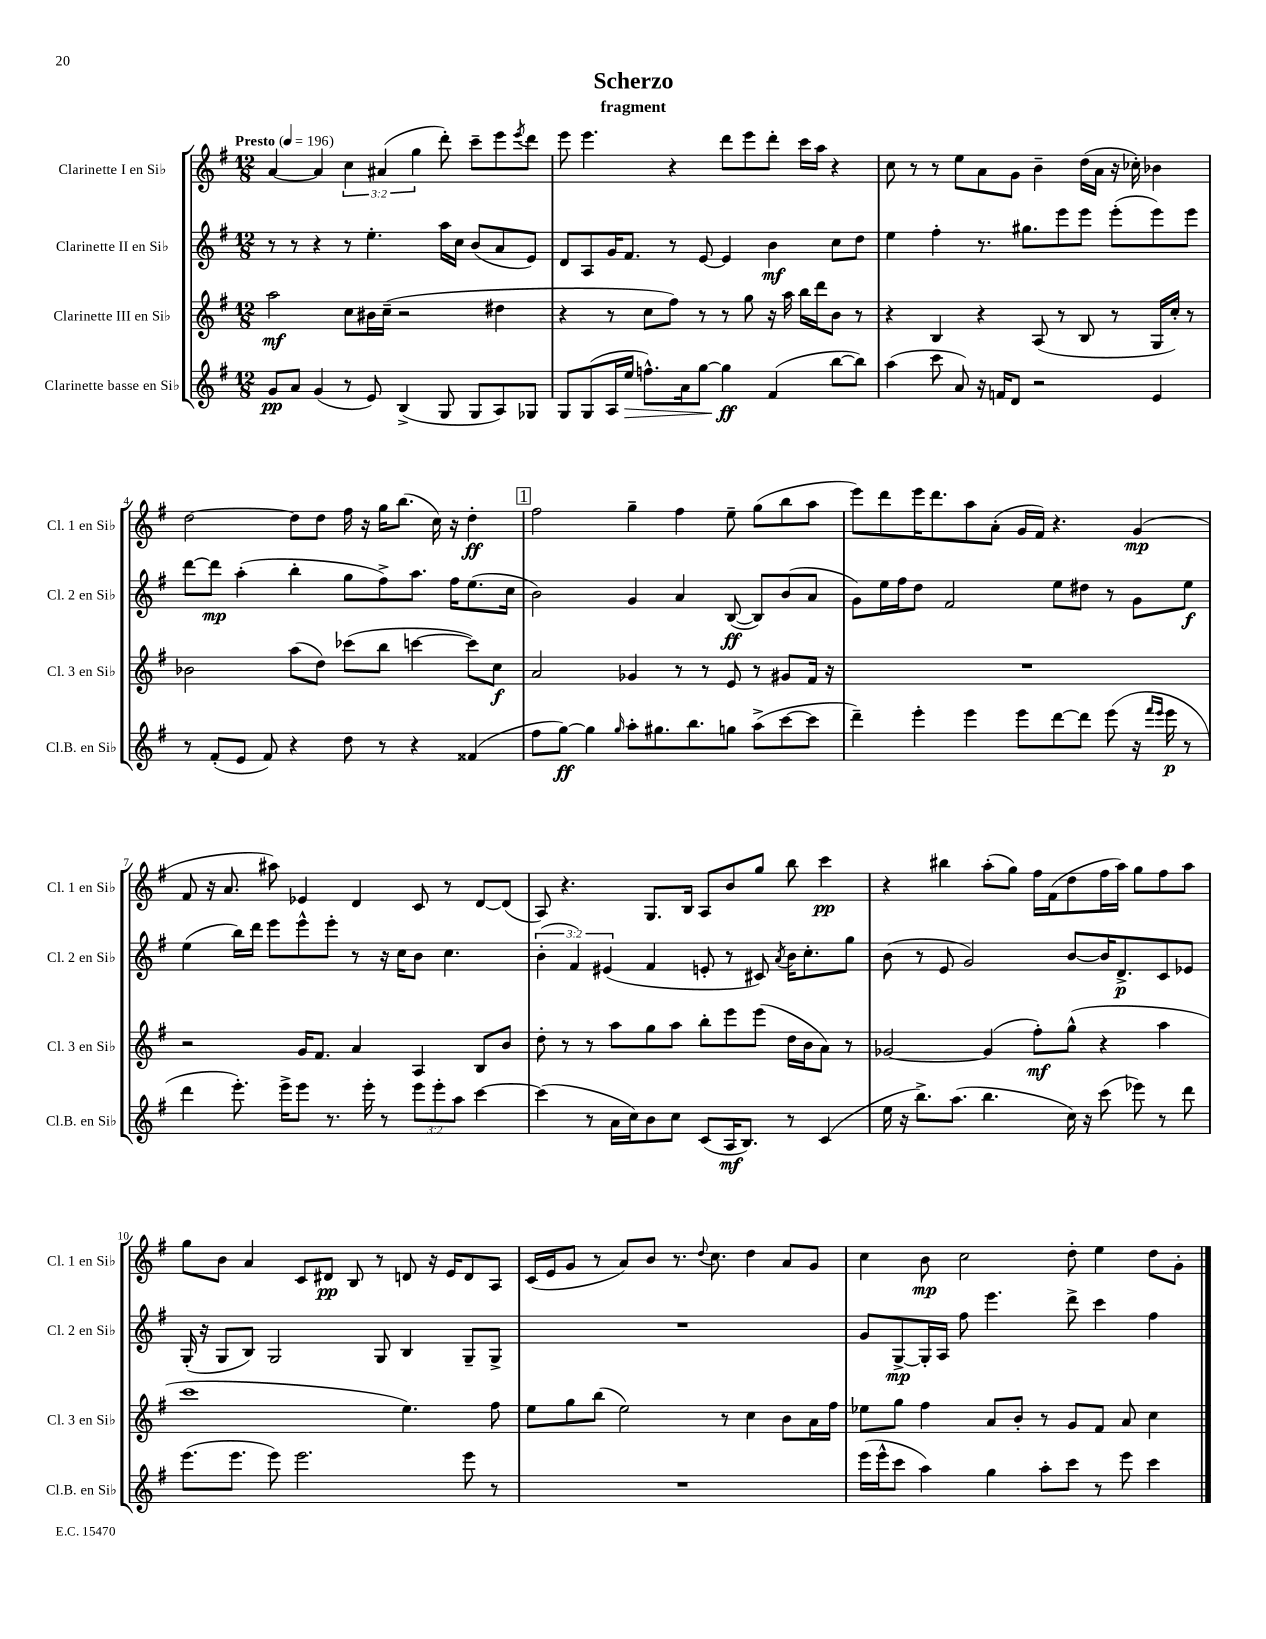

**kern	**kern	**kern	**kern
*staff4	*staff3	*staff2	*staff1
*clefG2	*clefG2	*clefG2	*clefG2
*k[f#]	*k[f#]	*k[f#]	*k[f#]
*M12/8	*M12/8	*M12/8	*M12/8
*MM196	*MM196	*MM196	*MM196
8g	2aa	8r	[4a
8a	.	8r	.
(4g	.	4r	4a]
8r	8cc	8r	6cc
8e)	16b#	4.ee'	.
.	.	.	(6a#
.	(16cc~	.	.
(4B^	2r	.	.
.	.	.	6gg
8G	.	16aa	8ddd')
.	.	16cc	.
8G	.	(8b	8ccc~
8A)	4dd#	8a	8eee
.	.	.	8qeee
8G-	.	8e)	8ddd
=	=	=	=
8G	4r	8d	8eee
(8G	.	8A	4.eee
16A	8r	16g	.
16ee	.	8.f#	.
8.ff^^)	8cc	.	.
.	8ff#)	8r	4r
16a	.	.	.
[8gg	8r	[8e	.
4gg]	8r	4e]	8ddd
.	8gg	.	8eee
(4f#	16r	4b	8ddd'
.	16aa	.	.
.	16bb	.	16ccc
.	16ddd	.	16aa
[8bb	8b	8cc	4r
8bb])	8r	8dd	.
=	=	=	=
(4aa	4r	4ee	8cc
.	.	.	8r
8ccc	4B	4ff#'	8r
8a)	.	.	8ee
16r	4r	8.r	8a
16f	.	.	.
8d	.	.	8g
.	.	8.gg#	.
2r	(8A	.	4b~
.	8r	8eee	.
.	8B	8eee	(16dd
.	.	.	16a
.	8r	(8eee'	16r
.	.	.	16cc-')
4e	16G	8eee)	4b-
.	16cc')	.	.
.	8r	8eee	.
=	=	=	=
8r	2b-	[8ddd	[2dd
(8f#'	.	8ddd]	.
8e	.	(4aa'	.
8f#)	.	.	.
4r	(8aa	4bb'	8dd]
.	8dd)	.	8dd
8dd	(8ccc-	8gg	16ff#
.	.	.	16r
8r	8bb	8ff#^)	16gg
.	.	.	(8.bb
4r	[4ccc	8.aa	.
.	.	.	16cc)
.	.	16ff#	16r
(4f##	8ccc])	(8.ee	4dd'
.	8cc	.	.
.	.	16cc	.
=	=	=	=
8ff#	2a	2b)	2ff#
[8gg)	.	.	.
4gg]	.	.	.
16qqgg	.	.	.
8aa'	4g-	4g	4gg~
8.gg#	.	.	.
.	8r	4a	4ff#
8.bb	.	.	.
.	8r	.	.
8gg	8e	([8B	8ee~
(8aa^	8r	8B])	(8gg
[8ccc	8g#	(8b	8bb
8ccc]	16f#	8a	8aa
.	16r	.	.
=	=	=	=
4ddd~)	1.r	8g)	8eee)
.	.	16ee	8ddd
.	.	16ff#	.
4eee'	.	8dd	16eee
.	.	.	8.ddd
.	.	2f#	.
4eee	.	.	8aa
.	.	.	(8a'
8eee	.	.	16g
.	.	.	16f#)
[8ddd	.	8ee	4.r
8ddd]	.	8dd#	.
(8eee	.	8r	.
16r	.	8g	(4g
16qqfff#	.	.	.
16qqeee	.	.	.
16eee	.	.	.
8r	.	8ee	.
=	=	=	=
4ddd	2r	(4ee	8f#
.	.	.	16r
.	.	.	8.a
8.eee')	.	16bb)	.
.	.	16ddd	.
.	.	8eee	8aa#)
16eee^	.	.	.
8eee	16g	8eee^^	4e-
.	8.f#	.	.
8.r	.	8eee'	.
.	4a	8r	4d
16eee'	.	.	.
8r	.	16r	.
.	.	16cc	.
12eee	4A	8b	8c
12eee'	.	.	.
.	.	4.cc	8r
12aa	.	.	.
[4ccc	8B	.	[8d
.	8b	.	(8d]
=	=	=	=
(4ccc]	8dd'	(6b'	8A)
.	8r	.	4.r
.	.	6f#)	.
8r	8r	.	.
.	.	(6e#	.
16a	8aa	.	.
16cc)	.	.	.
8b	8gg	4f#	8.G
8cc	8aa	.	.
.	.	.	16B
(8c	8bb'	8e'	8A
16A	8eee	8r	8b
8.B)	.	.	.
.	(8eee	8c#)	8gg
.	.	8qa	.
8r	16dd	16b	8bb
.	16b	8.cc'	.
(4c	8a)	.	4ccc
.	8r	8gg	.
=	=	=	=
16ee	[2g-	(8b	4r
16r	.	.	.
8.bb^)	.	8r	.
.	.	8e	4bb#
(8.aa	.	.	.
.	.	2g)	.
4.bb	(4g-]	.	(8aa'
.	.	.	8gg)
.	8ff#')	.	16ff#
.	.	.	(16f#
16cc)	(8gg^^	[8b	8dd
16r	.	.	.
(8ccc	4r	16b]	16ff#
.	.	8.d^	16aa)
8eee-)	.	.	8gg
8r	4aa	8c	8ff#
8ddd	.	8e-	8aa
=	=	=	=
(8.eee	1ccc	(16G'	8gg
.	.	16r	.
.	.	8G	8b
8.eee	.	.	.
.	.	8B)	4a
8eee)	.	2G	.
2.eee	.	.	8c
.	.	.	8d#
.	.	.	8B
.	.	8G	8r
.	4.ee)	4B	8d
.	.	.	16r
.	.	.	16e
8eee	.	8G~	8d
8r	8ff#	8G^	8A
=	=	=	=
1.r	8ee	1.r	(16c
.	.	.	16e
.	8gg	.	8g
.	(8bb	.	8r
.	2ee)	.	8a)
.	.	.	8b
.	.	.	8.r
.	.	.	8qqdd
.	.	.	8.cc
.	8r	.	.
.	4cc	.	4dd
.	8b	.	8a
.	16a	.	8g
.	16ff#	.	.
=	=	=	=
(16eee	8ee-	8g	4cc
16eee^^	.	.	.
8ccc	8gg	[8G^	.
4aa)	4ff#	16G']	8b
.	.	16A	.
.	.	8ff#	2cc
4gg	8a	4.eee	.
.	8b'	.	.
8aa'	8r	.	.
8ccc	8g	8ddd^	8dd'
8r	8f#	4ccc	4ee
8eee	8a	.	.
4ccc	4cc	4ff#	8dd
.	.	.	8g'
==	==	==	==
*-	*-	*-	*-
